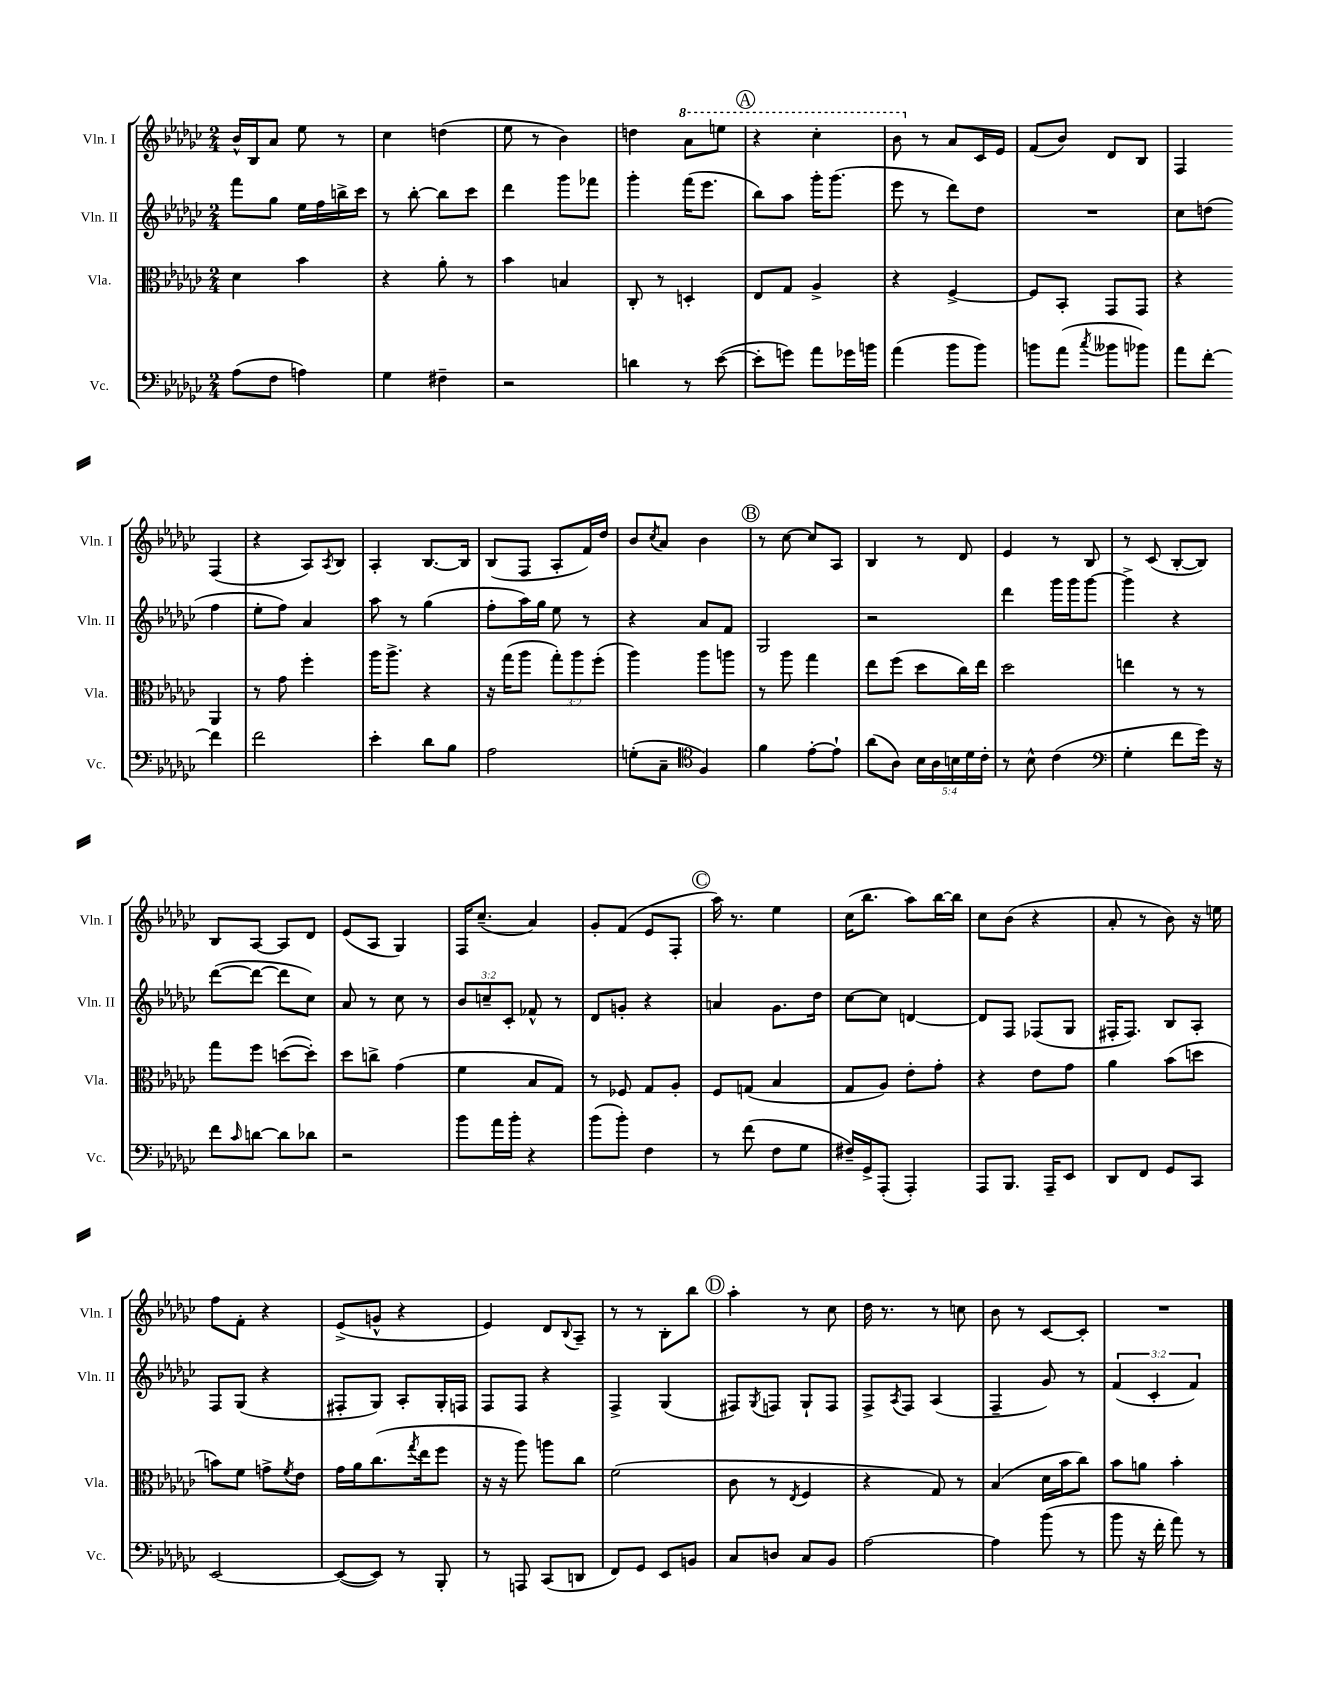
<<
\new StaffGroup <<
\new Staff = "s0" \with { instrumentName = "Vln. I" shortInstrumentName = "Vln. I" } {
    \clef treble \key ges \major \numericTimeSignature \time 2/4
    bes'16-^ bes16 aes'8 ees''8 r8 |
    ces''4 d''4( |
    ees''8 r8 bes'4) |
    d''4 \ottava #1 aes''8 e'''8 |
    \mark \markup { \circle "A" } r4 ces'''4-. |
    bes''8 \ottava #0 r8 aes'8 ces'16 ees'16 |
    f'8( bes'8) des'8 bes8 |
    f4 f4( |
    r4 aes8) \acciaccatura { aes8 } bes8 |
    aes4-. bes8.~ bes16 |
    bes8( f8 aes8-. f'16) des''16 |
    bes'8 \acciaccatura { ces''8 } aes'8 bes'4 |
    \mark \markup { \circle "B" } r8 ces''8~ ces''8 aes8 |
    bes4 r8 des'8 |
    ees'4 r8 bes8 |
    r8 ces'8( bes8~-. bes8) |
    bes8 aes8~ aes8 des'8 |
    ees'8( aes8 ges4) |
    f16 ces''8.--( aes'4) |
    ges'8-. f'8( ees'8 f8-. |
    \mark \markup { \circle "C" } aes''16) r8. ees''4 |
    ces''16( bes''8. aes''8) bes''16~ bes''16 |
    ces''8 bes'8( r4 |
    aes'8-. r8 bes'8) r16 e''16 |
    f''8 f'8-. r4 |
    ees'8->( g'8-^ r4 |
    ees'4) des'8 \appoggiatura { bes8 } aes8-- |
    r8 r8 bes8-. bes''8 |
    \mark \markup { \circle "D" } aes''4-. r8 ces''8 |
    des''16 r8. r8 c''8 |
    bes'8 r8 ces'8~ ces'8-. |
    R2 \bar "|." |
}
\new Staff = "s1" \with { instrumentName = "Vln. II" shortInstrumentName = "Vln. II" } {
    \clef treble \key ges \major \numericTimeSignature \time 2/4 \override Staff.TupletNumber.text = #tuplet-number::calc-fraction-text
    f'''8 ges''8 ees''16 f''16 b''16-> ces'''16 |
    r8 bes''8~-. bes''8 ces'''8 |
    des'''4 ges'''8 fes'''8 |
    ges'''4-. f'''16( ees'''8. |
    \mark \markup { \circle "A" } bes''8) aes''8 ges'''16-. ges'''8.( |
    ees'''8 r8 des'''8) des''8 |
    R2 |
    ces''8 d''8( f''4 |
    ees''8-. f''8) aes'4 |
    aes''8 r8 ges''4( |
    f''8-. aes''16) ges''16 ees''8 r8 |
    r4 aes'8 f'8 |
    \mark \markup { \circle "B" } ges2 |
    r2 |
    des'''4 ges'''16 ges'''16 ges'''8~ |
    ges'''4-> r4 |
    des'''8~( des'''8~ des'''8 ces''8) |
    aes'8 r8 ces''8 r8 |
    \tuplet 3/2 { bes'8 c''8-- ces'8-. } fes'8-^ r8 |
    des'8 g'8-. r4 |
    \mark \markup { \circle "C" } a'4 ges'8. des''16 |
    ces''8~ ces''8 d'4~ |
    d'8 f8 fes8( ges8 |
    fis16-. fis8.) bes8 aes8-. |
    f8 ges8( r4 |
    fis8-. ges8) aes8-. ges16-. f16 |
    f8 f8 r4 |
    f4-> ges4( |
    \mark \markup { \circle "D" } fis8) \acciaccatura { ges8 } f8 ges8-! f8 |
    f8-> \acciaccatura { aes8 } f8 aes4( |
    f4-- ges'8) r8 |
    \tuplet 3/2 { f'4( ces'4-. f'4) } \bar "|." |
}
\new Staff = "s2" \with { instrumentName = "Vla." shortInstrumentName = "Vla." } {
    \clef alto \key ges \major \numericTimeSignature \time 2/4 \override Staff.TupletNumber.text = #tuplet-number::calc-fraction-text
    des'4 bes'4 |
    r4 aes'8-. r8 |
    bes'4 b4 |
    ces8-. r8 d4-. |
    \mark \markup { \circle "A" } ees8 ges8 aes4-> |
    r4 f4~-> |
    f8 bes,8-. ges,8 ges,8 |
    r4 aes,4 |
    r8 ges'8 f''4-. |
    aes''16 aes''8.-> r4 |
    r16 ges''16( aes''8 \tuplet 3/2 { ges''8-.) aes''8 f''8-.( } |
    aes''4) aes''8 a''8 |
    \mark \markup { \circle "B" } r8 aes''8 ges''4 |
    ees''8 f''8( des''8 ces''16) ees''16 |
    des''2 |
    e''4 r8 r8 |
    ges''8 f''8 d''8~( d''8-.) |
    des''8 c''8-> ges'4( |
    f'4 bes8 ges8) |
    r8 fes8 ges8 aes8-. |
    \mark \markup { \circle "C" } f8 g8( bes4 |
    ges8 aes8) ees'8-. ges'8-. |
    r4 ees'8 ges'8 |
    aes'4 bes'8( d''8 |
    b'8) f'8 g'8-> \acciaccatura { f'8 } ees'8 |
    ges'16 aes'16 ces''8.( \acciaccatura { ges''8 } ees''16 f''8 |
    r16 r16 aes''8) a''8 ces''8 |
    f'2( |
    \mark \markup { \circle "D" } ces'8 r8 \acciaccatura { ees8 } f4 |
    r4 ges8) r8 |
    bes4( des'16 bes'16 ces''8) |
    bes'8 a'8 bes'4-. \bar "|." |
}
\new Staff = "s3" \with { instrumentName = "Vc." shortInstrumentName = "Vc." } {
    \clef bass \key ges \major \numericTimeSignature \time 2/4 \override Staff.TupletNumber.text = #tuplet-number::calc-fraction-text
    aes8( f8 a4) |
    ges4 fis4-- |
    r2 |
    d'4 r8 ees'8~( |
    \mark \markup { \circle "A" } ees'8-. g'8) aes'8 ges'16 b'16 |
    aes'4( bes'8 bes'8) |
    b'8 aes'8( \acciaccatura { ces''8 } beses'8 bes'8) |
    aes'8 f'8~-. f'4 |
    f'2 |
    ees'4-. des'8 bes8 |
    aes2 |
    g8-.( ces8-- \clef tenor f4) |
    \mark \markup { \circle "B" } f'4 ees'8~-. ees'8-! |
    aes'8( aes8) \tuplet 5/4 { bes16 aes16 b16 des'16 ces'16-. } |
    r8 bes8-^ ces'4( |
    \clef bass ges4-. f'8 ges'16) r16 |
    f'8 \grace { ces'16 } d'8~ d'8 des'8 |
    r2 |
    bes'8 aes'16 bes'16-. r4 |
    bes'8( bes'8-.) f4 |
    \mark \markup { \circle "C" } r8 f'8( f8 ges8 |
    fis16--) ges,16-> aes,,8-.( aes,,4-.) |
    aes,,8 bes,,8. aes,,16-- ees,8 |
    des,8 f,8 ges,8 ces,8 |
    ees,2~ |
    ees,8~( ees,8) r8 bes,,8-. |
    r8 a,,8 ces,8( d,8 |
    f,8) ges,8 ees,8 b,8 |
    \mark \markup { \circle "D" } ces8 d8 ces8 bes,8 |
    aes2~ |
    aes4 bes'8( r8 |
    bes'8 r16 f'16-. aes'8) r8 \bar "|." |
}
>>
>>
\layout { \context { \Score \remove "Bar_number_engraver" } }
